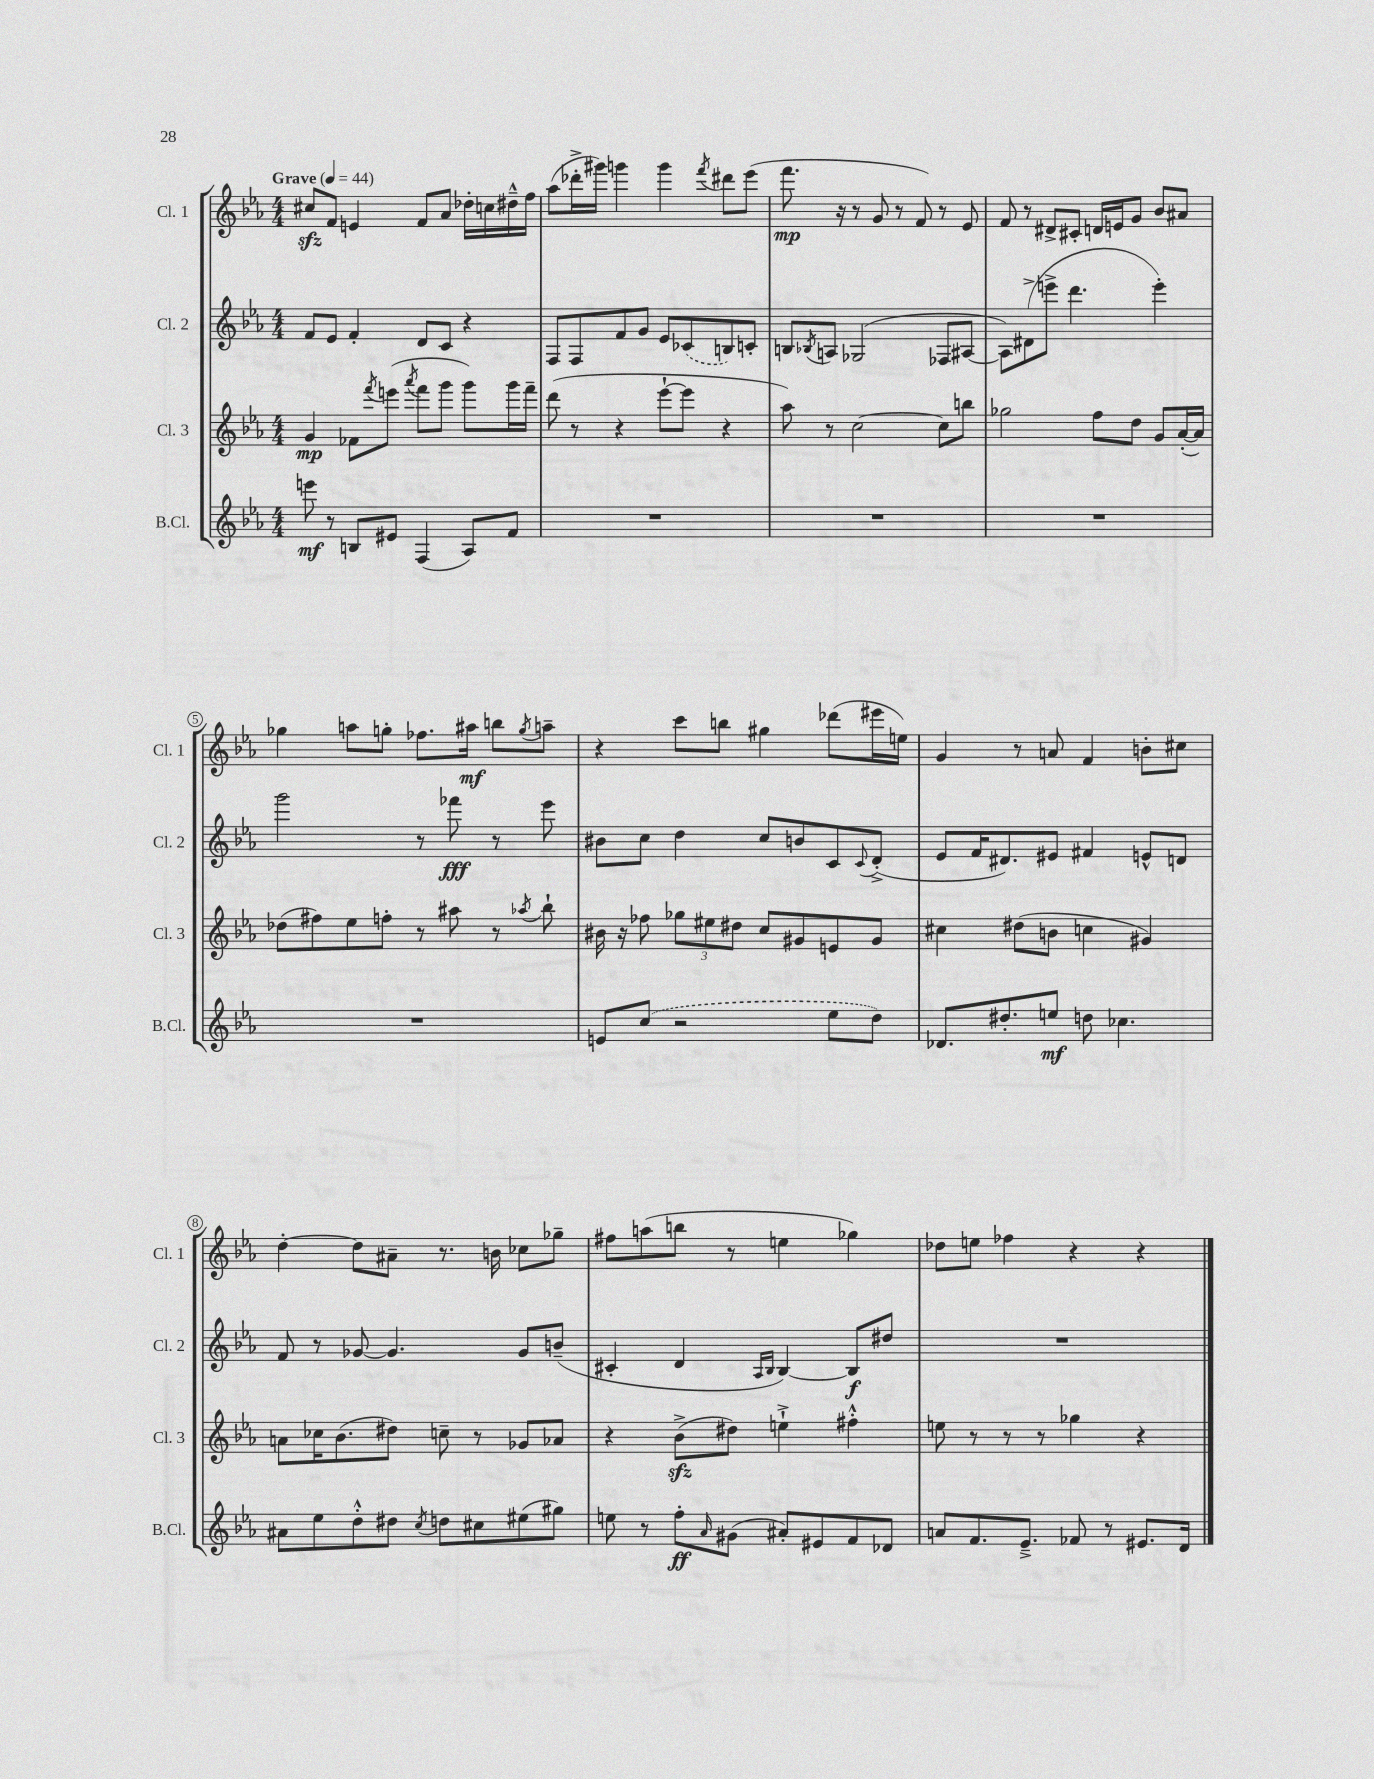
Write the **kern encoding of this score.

**kern	**kern	**kern	**kern
*staff4	*staff3	*staff2	*staff1
*clefG2	*clefG2	*clefG2	*clefG2
*k[b-e-a-]	*k[b-e-a-]	*k[b-e-a-]	*k[b-e-a-]
*M4/4	*M4/4	*M4/4	*M4/4
*MM44	*MM44	*MM44	*MM44
8eee	4g	8f	8cc#
8r	.	8e-	8f
8B	8f-	4f'	4e
.	8qfff	.	.
8e#	(8eee	.	.
.	8qaaa-	.	.
(4F	8fff	8d	8f
.	8ggg	8c	8a-
8A-)	8ggg)	4r	16dd-'
.	.	.	16cc
8f	16ggg	.	16dd#~^^
.	16fff~	.	16ff
=	=	=	=
1r	(8ddd	8F	(8aa-
.	8r	8F	16ddd-'^
.	.	.	16ggg#)
.	4r	8f	4ggg
.	.	8g	.
.	[8eee-`	8e-	4ggg
.	8eee-]	(8c-	.
.	.	.	8qfff
.	4r	8B)	8ddd#
.	.	8c'	(8eee-
=	=	=	=
1r	8aa-)	8B	8.fff
.	.	8qB-	.
.	8r	8A	.
.	.	.	16r
.	[2cc	(2G-	8r
.	.	.	8g
.	.	.	8r
.	.	.	8f)
.	8cc]	8F-	8r
.	8bb	[8A#	8e-
=	=	=	=
1r	2gg-	8A#])	8f
.	.	(8d#^	8r
.	.	8eee^	8d#^
.	.	4.ddd	8c#'
.	8ff	.	16d
.	.	.	16e
.	8dd	.	8g
.	8g	4eee')	8b-
.	([16a-'	.	8a#
.	16a-])	.	.
=	=	=	=
1r	(8dd-	2ggg	4gg-
.	8ff#)	.	.
.	8ee-	.	8aa
.	8ff'	.	8gg'
.	8r	8r	8.ff-
.	8aa#	8fff-	.
.	.	.	16aa#
.	8r	8r	8bb
.	8qaa-	.	8qgg
.	8bb-`	8eee-	8aa~
=	=	=	=
8e	16b#	8b#	4r
.	16r	.	.
(8cc	8ff-	8cc	.
2r	12gg-	4dd	8ccc
.	12ee#	.	.
.	.	.	8bb
.	12dd#	.	.
.	8cc	8cc	4gg#
.	8g#	8b	.
8ee-	8e	8c	(8ddd-
.	.	8qqc	.
8dd)	8g#	(8d'^	16eee#
.	.	.	16ee)
=	=	=	=
8.d-	4cc#	8e-	4g
.	.	16f	.
8.dd#'	.	8.d#)	.
.	(8dd#	.	8r
8ee	8b	8e#	8a
8dd	4cc	4f#	4f
4.cc-	.	.	.
.	4g#)	8e^^	8b'
.	.	8d	8cc#
=	=	=	=
8a#	8a	8f	[4dd'
8ee-	16cc-	8r	.
.	(8.b-	.	.
8dd'^^	.	[8g-	8dd]
8dd#	8dd#)	4.g-]	8a#~
8qcc	.	.	.
8dd	8cc~	.	8.r
8cc#	8r	.	.
.	.	.	16b
(8ee#	8g-	8g-	8cc-
8gg#)	8a-	(8b~	8gg-~
=	=	=	=
8ee	4r	4c#'	8ff#
8r	.	.	(8aa
8ff'	(8b-^	4d	8bb
16qqa-	.	.	.
(8g#	8dd#)	.	8r
.	.	16qqA-	.
.	.	16qqB-	.
8a#')	4ee`^	[4B-)	4ee
8e#	.	.	.
8f	4ff#'^^	8B-]	4gg-)
8d-	.	8dd#	.
=	=	=	=
8a	8ee	1r	8dd-
8.f	8r	.	8ee
.	8r	.	4ff-
8.e-~^	.	.	.
.	8r	.	.
8f-	4gg-	.	4r
8r	.	.	.
8.e#	4r	.	4r
16d	.	.	.
==	==	==	==
*-	*-	*-	*-
